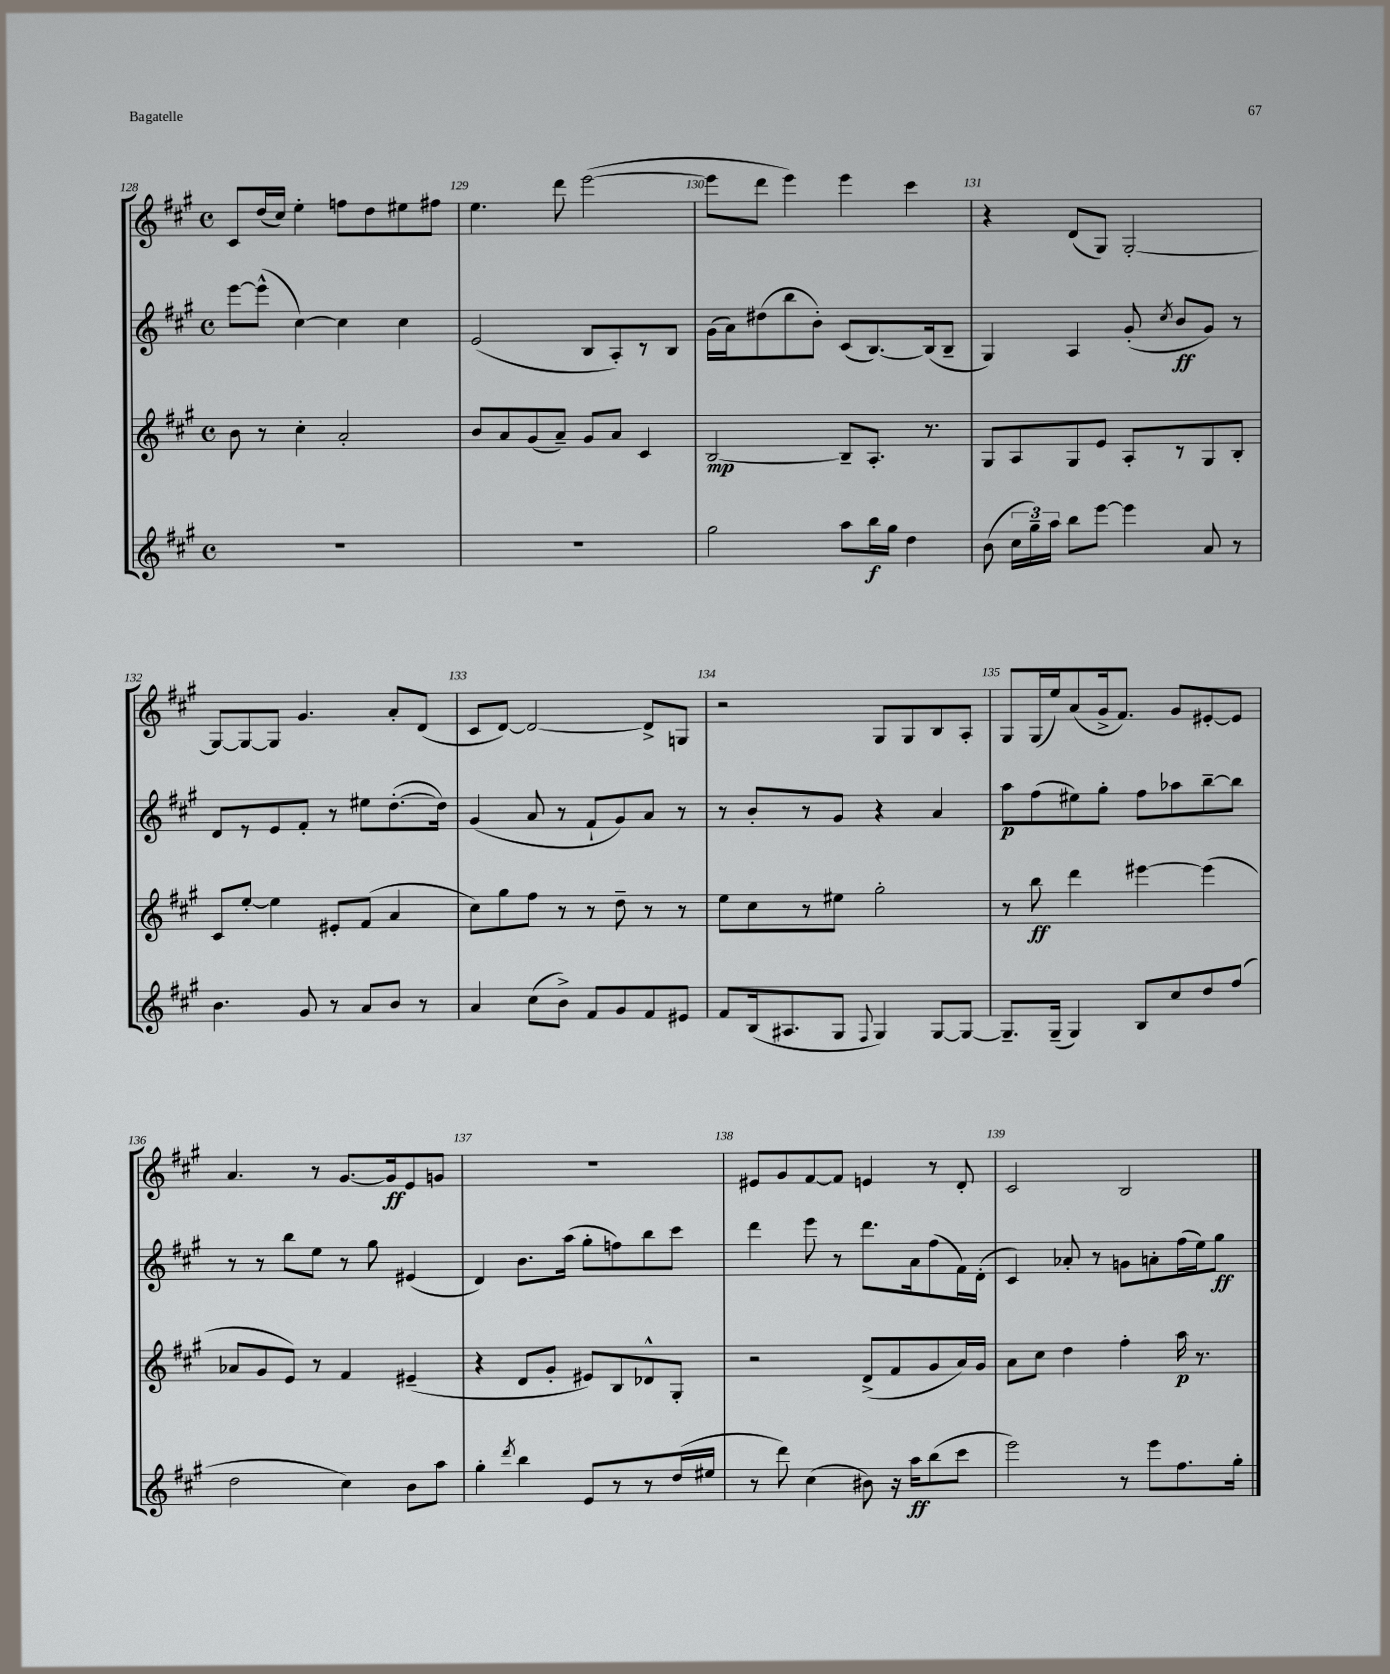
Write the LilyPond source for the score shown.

<<
\new StaffGroup <<
\new Staff = "s0" {
    \clef treble \key a \major \defaultTimeSignature \time 4/4
    \autoBeamOff cis'8[ d''16( cis''16]) e''4-. f''8[ d''8 eis''8 fis''8] |
    e''4. d'''8 e'''2~( |
    e'''8[ d'''8] e'''4) e'''4 cis'''4 |
    r4 d'8[( gis8]) gis2~-. |
    gis8[~ gis8~ gis8] gis'4. a'8[-. d'8]( |
    cis'8[ d'8]~) d'2~ d'8[-> g8] |
    r2 gis8[ gis8 b8 a8]-. |
    gis8[ gis16( e''16) a'8( gis'16-> fis'8.]) gis'8[ eis'8~-. eis'8] |
    a'4. r8 gis'8.[~ gis'16\ff e'8 g'8] |
    R1 |
    eis'8[ gis'8 fis'8~ fis'8] e'4 r8 d'8-. |
    cis'2 b2 \bar "|." |
}
\new Staff = "s1" {
    \clef treble \key a \major \defaultTimeSignature \time 4/4
    \autoBeamOff e'''8[~ e'''8]-^( cis''4~) cis''4 cis''4 |
    e'2( b8[ a8-.) r8 b8] |
    gis'16[( a'16) dis''8( b''8 b'8]-.) cis'8[( b8.~) b16( b8]-- |
    gis4) a4 gis'8-.( \acciaccatura { cis''8 } b'8[\ff gis'8]) r8 |
    d'8[ r8 e'8 fis'8]-. r8 eis''8[ d''8.~-.( d''16]) |
    gis'4( a'8 r8 fis'8[-! gis'8) a'8] r8 |
    r8 b'8[-. r8 gis'8] r4 a'4 |
    a''8[\p fis''8( eis''8) gis''8]-. fis''8[ aes''8 b''8~-- b''8] |
    r8 r8 b''8[ e''8] r8 gis''8 eis'4( |
    d'4) b'8.[ a''16]( gis''8[-. f''8) b''8 cis'''8] |
    d'''4 e'''8 r8 d'''8.[ a'16 fis''8( fis'16) d'16]-.( |
    cis'4) aes'8-. r8 g'8[ a'8-. fis''16( e''16) gis''8]\ff \bar "|." |
}
\new Staff = "s2" {
    \clef treble \key a \major \defaultTimeSignature \time 4/4
    \autoBeamOff b'8 r8 cis''4-. a'2-. |
    b'8[ a'8 gis'8( a'8]--) gis'8[ a'8] cis'4 |
    b2~\mp b8[-- a8.]-. r8. |
    gis8[ a8 gis8 e'8] a8[-. r8 gis8 b8]-. |
    cis'8[ e''8]~-. e''4 eis'8[-. fis'8]( a'4 |
    cis''8[) gis''8 fis''8] r8 r8 d''8-- r8 r8 |
    e''8[ cis''8 r8 eis''8] gis''2-. |
    r8 b''8\ff d'''4 eis'''4~ eis'''4( |
    aes'8[ gis'8 e'8]) r8 fis'4 eis'4--( |
    r4 d'8[ gis'8]-. eis'8[) b8 des'8-^ gis8]-. |
    r2 d'8[->( fis'8 gis'8 a'16) gis'16] |
    a'8[ cis''8] d''4 fis''4-. a''16\p r8. \bar "|." |
}
\new Staff = "s3" {
    \clef treble \key a \major \defaultTimeSignature \time 4/4
    \autoBeamOff R1 |
    r1 |
    gis''2 a''8[ b''16\f gis''16] d''4 |
    b'8( \tuplet 3/2 { cis''16[ gis''16--) a''16] } b''8[ e'''8]~ e'''4 a'8 r8 |
    b'4. gis'8 r8 a'8[ b'8] r8 |
    a'4 cis''8[( b'8]->) fis'8[ gis'8 fis'8 eis'8] |
    fis'8[ b16( ais8. gis8] \appoggiatura { fis8 } gis4) gis8[~ gis8]~ |
    gis8.[-- gis16]--( gis4) b8[ cis''8 d''8 fis''8]( |
    d''2 cis''4) b'8[ a''8] |
    gis''4-. \acciaccatura { d'''8 } b''4 e'8[ r8 r8 d''16( eis''16] |
    r8 d'''8) cis''4( bis'8) r16 a''16[\ff b''8( cis'''8] |
    e'''2) r8 e'''8[ fis''8. gis''16]-. \bar "|." |
}
>>
>>
\layout { \context { \Score currentBarNumber = #128 \override BarNumber.break-visibility = ##(#f #t #t) barNumberVisibility = #all-bar-numbers-visible } }
